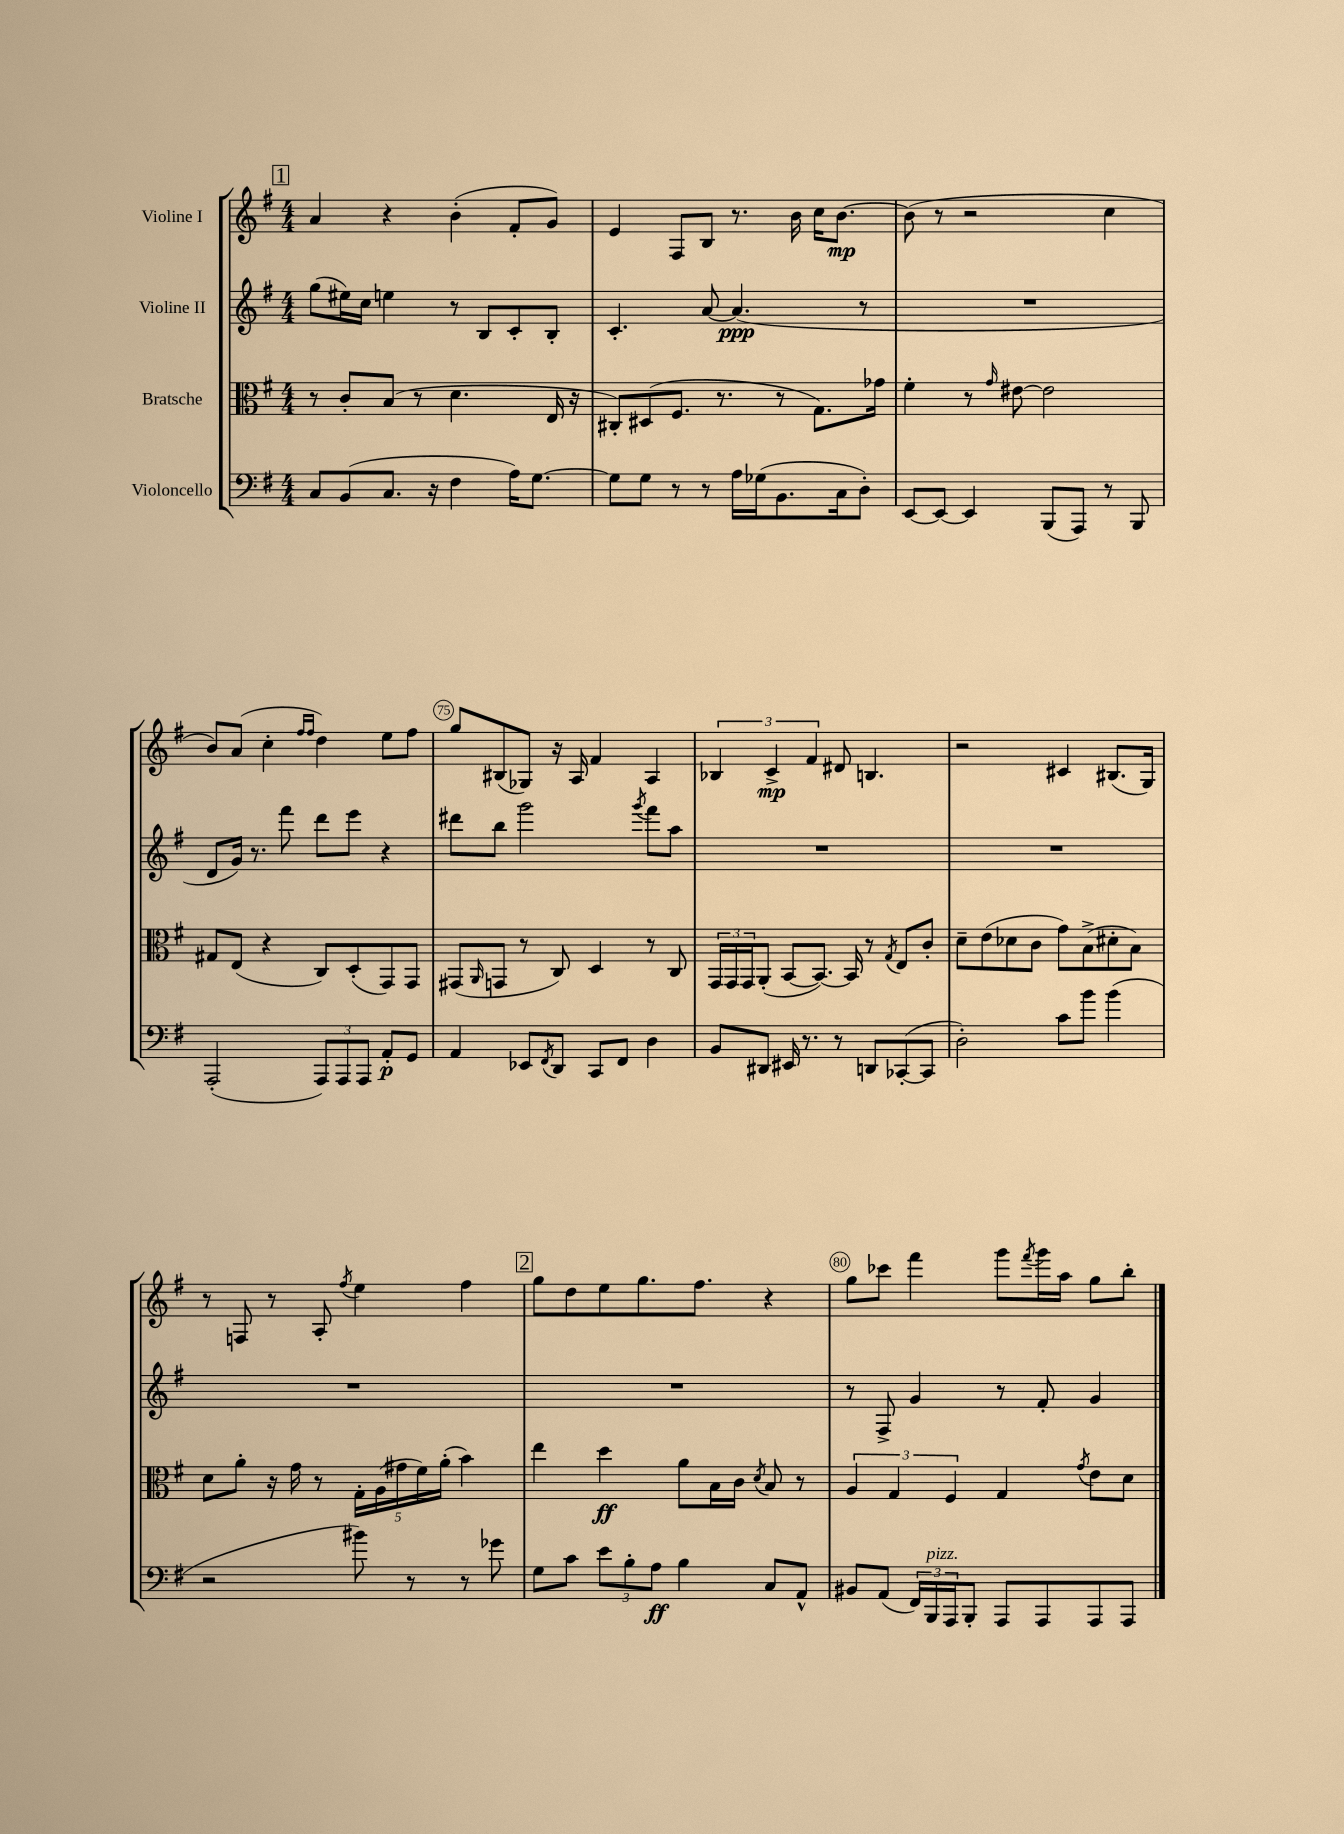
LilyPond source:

<<
\new StaffGroup <<
\new Staff = "s0" \with { instrumentName = "Violine I" } {
    \clef treble \key g \major \numericTimeSignature \time 4/4
    \mark \markup { \box "1" } a'4 r4 b'4-.( fis'8-. g'8) |
    e'4 fis8 b8 r8. b'16 c''16 b'8.~\mp |
    b'8( r8 r2 c''4 |
    b'8) a'8( c''4-. \grace { fis''16 fis''16 } d''4) e''8 fis''8 |
    g''8 bis8( ges8) r16 a16 fis'4 a4 |
    \tuplet 3/2 { bes4 c'4->\mp fis'4 } dis'8 b4. |
    r2 cis'4 bis8.( g16) |
    r8 f8 r8 a8-. \acciaccatura { fis''8 } e''4 fis''4 |
    \mark \markup { \box "2" } g''8 d''8 e''8 g''8. fis''8. r4 |
    g''8 ces'''8 fis'''4 g'''8 \acciaccatura { fis'''8 } g'''16 a''16 g''8 b''8-. \bar "|." |
}
\new Staff = "s1" \with { instrumentName = "Violine II" } {
    \clef treble \key g \major \numericTimeSignature \time 4/4
    \mark \markup { \box "1" } g''8( eis''16) c''16 e''4 r8 b8 c'8-. b8-. |
    c'4.-. a'8~ a'4.\ppp( r8 |
    R1 |
    d'8 g'16) r8. fis'''8 d'''8 e'''8 r4 |
    dis'''8 b''8 g'''2 \acciaccatura { g'''8 } fis'''8 a''8 |
    R1 |
    R1 |
    R1 |
    \mark \markup { \box "2" } R1 |
    r8 fis8-> g'4 r8 fis'8-. g'4 \bar "|." |
}
\new Staff = "s2" \with { instrumentName = "Bratsche" } {
    \clef alto \key g \major \numericTimeSignature \time 4/4
    \mark \markup { \box "1" } r8 c'8-. b8( r8 d'4. e16 r16 |
    cis8-.) dis8( fis8. r8. r8 g8.) ges'16 |
    fis'4-. r8 \grace { g'16 } eis'8~ eis'2 |
    gis8 e8( r4 c8) d8-.( g,8) g,8 |
    gis,8( \grace { a,16 } g,8 r8 c8) d4 r8 c8 |
    \tuplet 3/2 { g,16 g,16 g,16 } a,8-.( b,8~ b,8.~) b,16 r8 \acciaccatura { g8 } e8 c'8-. |
    d'8-- e'8( des'8 c'8 g'8) b8->( dis'8-. b8) |
    d'8 a'8-. r16 g'16 r8 \tuplet 5/4 { g16-. a16( gis'16 fis'16) a'16-.( } b'4) |
    \mark \markup { \box "2" } e''4 d''4\ff a'8 b16 c'16 \acciaccatura { d'8 } b8 r8 |
    \tuplet 3/2 { a4 g4 fis4 } g4 \acciaccatura { g'8 } e'8 d'8 \bar "|." |
}
\new Staff = "s3" \with { instrumentName = "Violoncello" } {
    \clef bass \key g \major \numericTimeSignature \time 4/4
    \mark \markup { \box "1" } c8 b,8( c8. r16 fis4 a16) g8.~ |
    g8 g8 r8 r8 a16 ges16( b,8. c16 d8-.) |
    e,8~ e,8~ e,4 b,,8( a,,8) r8 b,,8 |
    a,,2-.( \tuplet 3/2 { a,,8) a,,8 a,,8 } a,8-.\p g,8 |
    a,4 ees,8 \acciaccatura { fis,8 } d,8 c,8 fis,8 d4 |
    b,8 dis,8 eis,16 r8. r8 d,8 ces,8~-.( ces,8 |
    d2-.) c'8 b'8 b'4( |
    r2 bis'8) r8 r8 ges'8 |
    \mark \markup { \box "2" } g8 c'8 \tuplet 3/2 { e'8 b8-. a8\ff } b4 c8 a,8-^ |
    bis,8 a,8( \tuplet 3/2 { fis,16) b,,16^\markup { \italic "pizz." } a,,16 } b,,8-. a,,8 a,,8 a,,8 a,,8 \bar "|." |
}
>>
>>
\layout { \context { \Score currentBarNumber = #71 \override BarNumber.break-visibility = ##(#f #t #t) barNumberVisibility = #(every-nth-bar-number-visible 5) \override BarNumber.stencil = #(make-stencil-circler 0.1 0.3 ly:text-interface::print) } }
